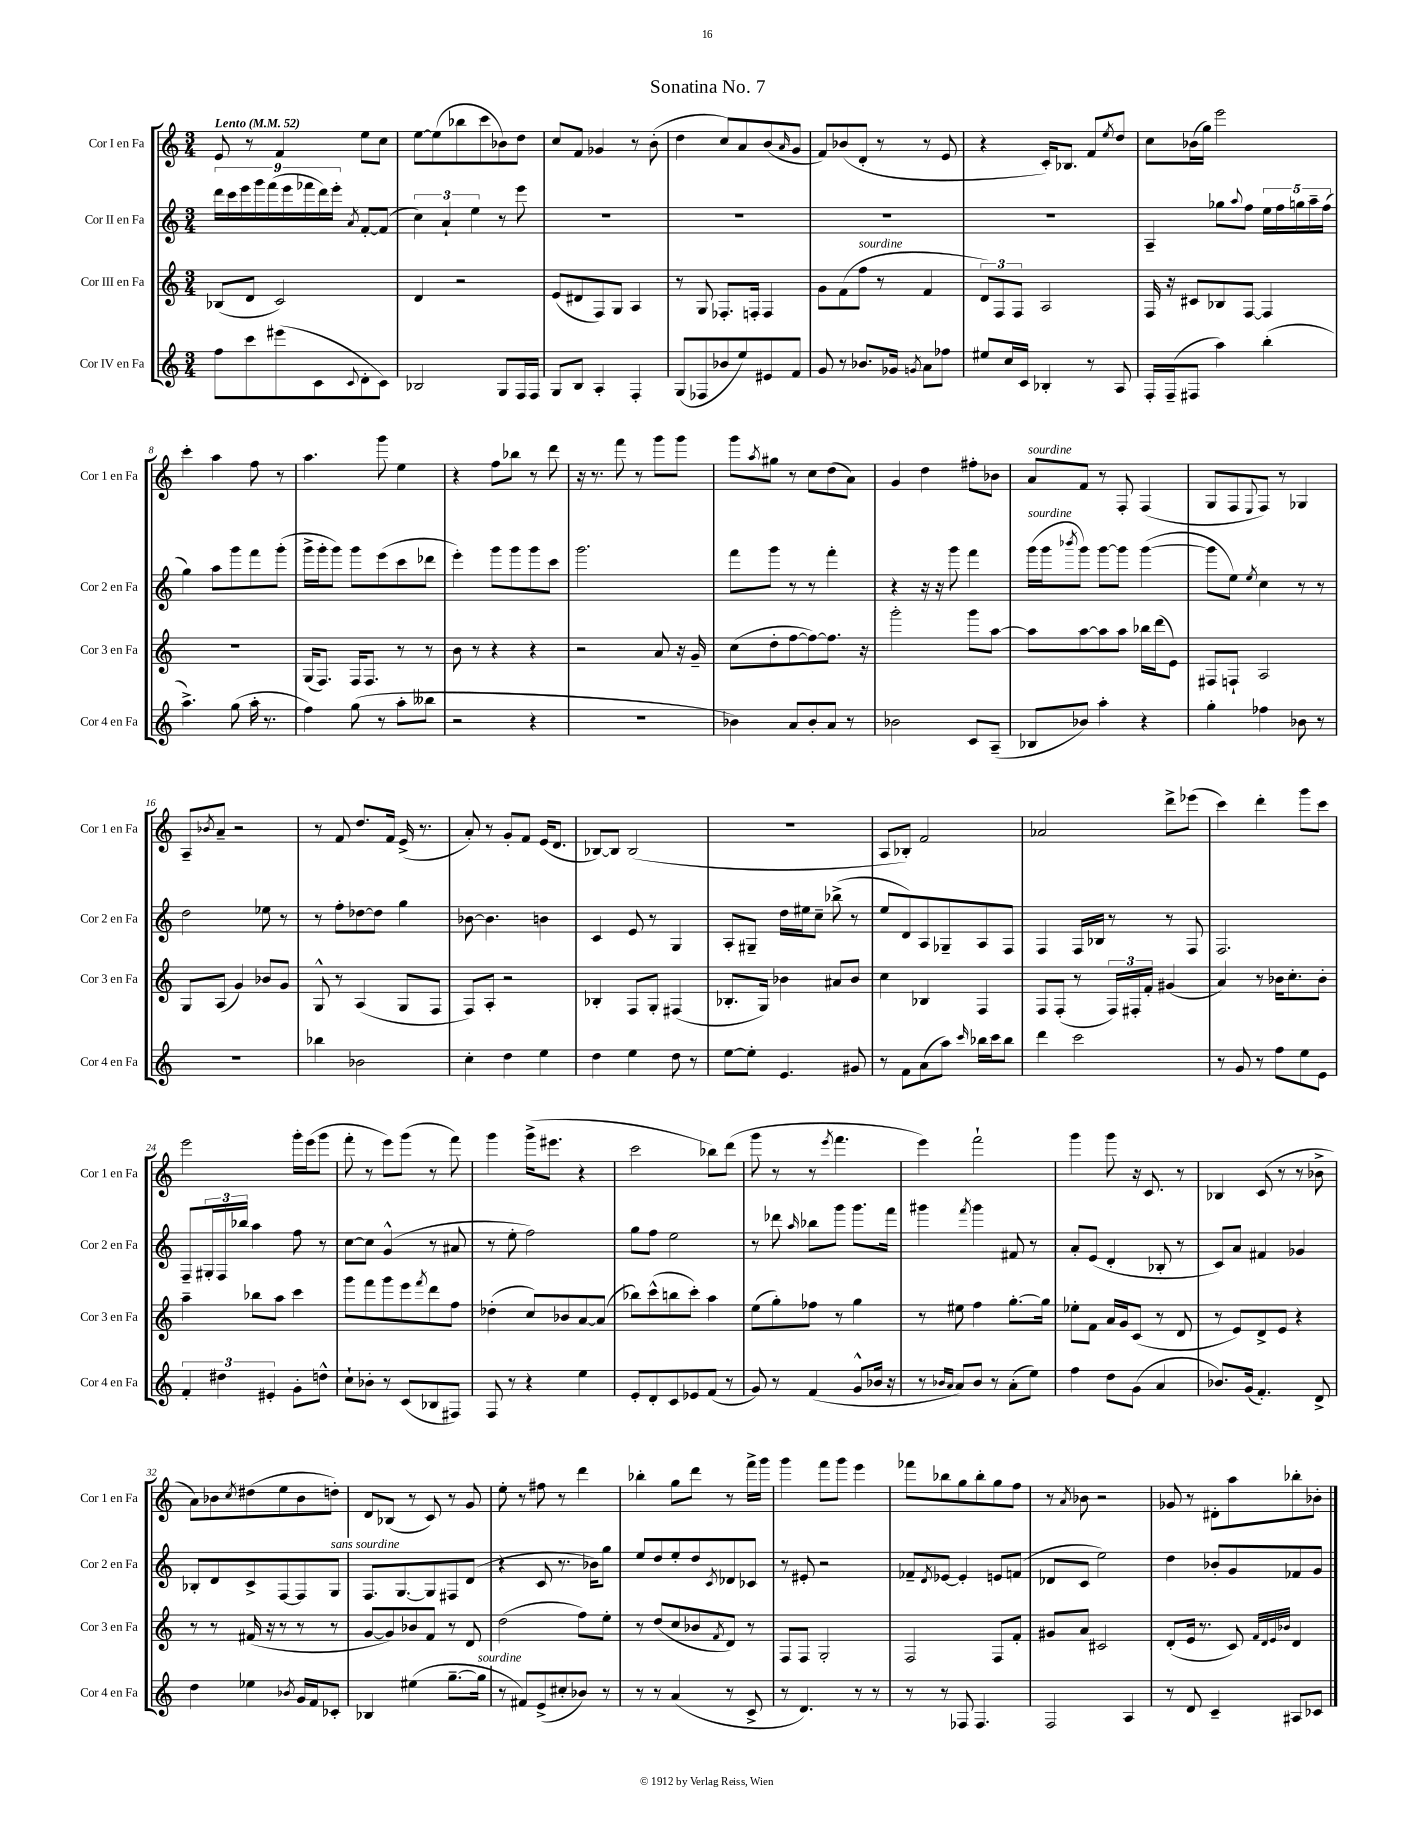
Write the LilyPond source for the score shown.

\header { title = "Sonatina No. 7" }
<<
\new StaffGroup <<
\new Staff = "s0" \with { instrumentName = "Cor I en Fa" shortInstrumentName = "Cor 1 en Fa" } {
    \clef treble \key c \major \numericTimeSignature \time 3/4 \tempo "Lento" 4 = 52
    e'8 r8 f'4 e''8 c''8 |
    e''8~ e''8( bes''8 c'''8 bes'8) d''8 |
    c''8 f'8 ges'4 r8 b'8-.( |
    d''4 c''8) a'8 b'8( \grace { a'16 } g'8 |
    f'8) bes'8( d'8-. r8 r8 e'8 |
    r4 c'16-.) bes8. f'8 \acciaccatura { e''8 } d''8 |
    c''8 bes'16( g''16) e'''2 |
    c'''4-. a''4 f''8 r8 |
    a''4. g'''8 e''4 |
    r4 f''8 bes''8 r8 d'''8 |
    r16 r8. f'''8 r8 g'''8 g'''8 |
    g'''8 \acciaccatura { a''8 } gis''8 r8 c''8 d''8( a'8) |
    g'4 d''4 fis''8-. bes'8 |
    a'8^\markup { \italic "sourdine" } f'8 r8 f8-. f4( |
    g8 f8 \appoggiatura { e8 } f8) r8 ges4 |
    a8-- \acciaccatura { bes'8 } a'8-- r2 |
    r8 f'8 d''8. f'16 e'16->( r8. |
    a'8-.) r8 g'8-. f'8 e'16( d'8. |
    bes8~) bes8 bes2( |
    R2. |
    a8 bes8-.) f'2 |
    aes'2 d'''8-> ees'''8( |
    c'''4) d'''4-. g'''8 c'''8 |
    e'''2 g'''16-. e'''16( g'''8 |
    f'''8-. r8 e'''8) g'''8( r8 f'''8) |
    g'''4 g'''16->( eis'''8. r4 |
    c'''2 bes''8) d'''8( |
    g'''8 r8 r8 \acciaccatura { e'''8 } f'''4. |
    e'''4) f'''2-! |
    g'''4 g'''8 r16 c'8. r8 |
    bes4 c'8( r8 r8 bes'8-> |
    a'8) bes'8 \acciaccatura { c''8 } dis''8( e''8 bes'8 d''8-.) |
    d'8 bes8( r8 c'8) r8 g'8 |
    e''8-. r8 fis''8 r8 d'''4 |
    bes''4-. g''8 d'''8 r8 f'''16-> g'''16 |
    g'''4 f'''8 g'''8 e'''4 |
    fes'''8 bes''8 g''8 bes''8-. g''8 f''8 |
    r8 \acciaccatura { a'8 } bes'8 r2 |
    ges'8 r8 dis'8-. a''8 bes''8-. bes'8-. \bar "|." |
}
\new Staff = "s1" \with { instrumentName = "Cor II en Fa" shortInstrumentName = "Cor 2 en Fa" } {
    \clef treble \key c \major \numericTimeSignature \time 3/4
    \tuplet 9/8 { d'''16 c'''16 e'''16 g'''16 f'''16( e'''16 fes'''16 d'''16) e'''16-. } \acciaccatura { a'8 } f'8~-. f'8( |
    \tuplet 3/2 { c''4) a'4-! e''4 } r8 e'''8 |
    R2. |
    R2. |
    R2. |
    R2. |
    a4-- ges''8 \appoggiatura { a''8 } f''8 \tuplet 5/4 { e''16 f''16 g''16 a''16-- f''16( } |
    g''4) a''8 g'''8 f'''8 g'''8-.( |
    g'''16-> g'''16-. g'''8) g'''8 e'''8( c'''8 des'''8 |
    e'''4-.) g'''8 g'''8 g'''8 c'''8 |
    g'''2. |
    f'''8 g'''8 r8 r8 f'''4-. |
    r4 r16 r16 g'''8 f'''4 |
    g'''16^\markup { \italic "sourdine" }( g'''16 \acciaccatura { bes'''8 } g'''8) g'''8~ g'''8 g'''4~( |
    g'''8 e''8) \acciaccatura { e''8 } c''4 r8 r8 |
    d''2 ees''8 r8 |
    r8 f''8-. des''8~ des''8 g''4 |
    bes'8~ bes'4. b'4 |
    c'4 e'8 r8 g4 |
    a8-. gis8-- d''16 eis''16 c''8-- bes''8->( r8 |
    e''8 d'8) a8 ges8-- a8 f8 |
    f4 f16 bes16 r8 r8 f8 |
    f2. |
    f8-- \tuplet 3/2 { gis16-. f16 bes''16 } a''4 f''8 r8 |
    c''8~ c''8 g'4-^( r8 ais'8 |
    r8 e''8-. f''2) |
    g''8 f''8 e''2 |
    r8 des'''8 \grace { a''16 } bes''8 g'''8 g'''8. f'''16 |
    gis'''4 \acciaccatura { f'''8 } gis'''4 fis'8 r8 |
    a'8-. e'8( d'4-. bes8-. r8 |
    c'8) a'8 fis'4 ges'4 |
    bes8-. d'8 c'8-> f8~ f8 g8^\markup { \italic "sans sourdine" } |
    f8. g8.~ g8 fis8 d'8( |
    r4 c'8 r8. bes'16) g''8 |
    e''8 d''8 e''8-. d''8 \acciaccatura { c'8 } des'8 ces'8 |
    r8 eis'8-. r2 |
    fes'8-- \acciaccatura { d'8 } ees'8~ ees'4-. e'8 f'8( |
    des'8 c'8 e''2) |
    d''4 bes'8-. g'8 fes'8 g'8 \bar "|." |
}
\new Staff = "s2" \with { instrumentName = "Cor III en Fa" shortInstrumentName = "Cor 3 en Fa" } {
    \clef treble \key c \major \numericTimeSignature \time 3/4
    bes8( d'8 c'2) |
    d'4 r2 |
    e'8( dis'8 f8) g8 a4 |
    r8 g8 fes8.-. f16-. f4 |
    g'8 f'8( f''8^\markup { \italic "sourdine" } r8 f'4 |
    \tuplet 3/2 { d'8) f8 f8 } a2 |
    f16 r16 cis'8 bes8 f8~ f4 |
    R2. |
    g16( f8.) f16 f8. r8 r8 |
    b'8 r8 r4 r4 |
    r2 a'8 r16 g'16-- |
    c''8( d''8-. f''8~ f''8~) f''8. r16 |
    g'''2-. g'''8 a''8~ |
    a''8 a''8~ a''8 a''8 bes''16 d'''16( e'8) |
    fis8 f8-! a2 |
    g8 a8( g'4) bes'8 g'8 |
    g8-^ r8 a4( g8 f8 |
    f8) a8-. r2 |
    bes4-. f8 g8-. fis4( |
    bes8.-. g16) bes'4 ais'8 bes'8 |
    c''4 bes4 f4 |
    f8 f8-.( r8 \tuplet 3/2 { f16) fis16-. f'16-. } gis'4( |
    a'4) r8 bes'16 c''8.-. bes'8-. |
    a''4-- bes''8 a''8 c'''4 |
    g'''8 f'''8 g'''8 e'''8 \acciaccatura { f'''8 } d'''8 f''8 |
    des''4-.( c''8) bes'8 a'8~ a'8( |
    bes''8) c'''8-^( b''8 c'''8-.) a''4 |
    e''8( g''8-.) fes''8 r8 g''4 |
    r8 eis''8 f''4 g''8.~-. g''16 |
    ees''8-. f'8 a'16 g'16 c'8( r8 d'8 |
    r8 e'8) d'8-> e'8 r4 |
    r8 r8 fis'16( r16 r8 r8 r8 |
    g'8~ g'8) bes'8 f'8 r8 d'8 |
    d''2( f''8) e''8-. |
    r8 d''8( c''8 bes'8 \acciaccatura { f'8 } d'8) r8 |
    f8 f8 g2-. |
    f2 f8 f'8-. |
    gis'8 a'8 cis'2 |
    d'8-.( e'16 r8. c'8) \grace { f'32 d'32 e'32 bes'32 } d'4 \bar "|." |
}
\new Staff = "s3" \with { instrumentName = "Cor IV en Fa" shortInstrumentName = "Cor 4 en Fa" } {
    \clef treble \key c \major \numericTimeSignature \time 3/4
    f''8 c'''8 eis'''8( c'8 \appoggiatura { c'8 } d'8-. c'8) |
    bes2 g8 f16 f16 |
    g8 b8 a4-. f4-. |
    g8( fes8 bes'8 e''8) eis'8 f'8 |
    g'8 r8 bes'8. ges'16 \acciaccatura { g'8 } a'8 fes''8 |
    eis''8 c''16 c'16 bes4-. r8 a8 |
    f16-. f16--( fis8 a''4) b''4-.( |
    a''4.->) g''8( a''16-. r8. |
    f''4) g''8( r8 a''8-. beses''8 |
    r2 r4 |
    R2. |
    bes'4) a'8 bes'8-. a'8 r8 |
    bes'2 c'8 a8--( |
    bes8 bes'8) a''4-. r4 |
    g''4-. fes''4 bes'8 r8 |
    R2. |
    bes''4 bes'2 |
    c''4-. d''4 e''4 |
    d''4 e''4 d''8 r8 |
    e''8~ e''8-. e'4. gis'8 |
    r8 f'8 a'8( a''8) \grace { c'''16 } bes''16 c'''16 bes''8 |
    d'''4 c'''2 |
    r8 g'8 r8 f''8 e''8 e'8 |
    \tuplet 3/2 { f'4-. dis''4 eis'4-. } g'8-. d''8-^ |
    c''8-! bes'8-. r8 c'8( bes8 fis8) |
    f8 r8 r4 e''4 |
    e'8-. d'8-. c'8 ees'8 f'8( r8 |
    g'8) r8 f'4( g'8-^ bes'16 r16 |
    r8 \grace { bes'16 a'16 } a'8) bes'8 r8 a'8-.( e''8) |
    f''4 d''8 g'8( a'4 |
    bes'8.) g'16( f'4.-.) d'8-> |
    d''4 ees''4 \acciaccatura { bes'8 } g'16 f'16 ces'8-. |
    bes4 eis''4( g''8.~-- g''16^\markup { \italic "sourdine" } |
    r8 fis'8) e'8->( cis''8-. bes'8) r8 |
    r8 r8 a'4( r8 c'8-> |
    r8 d'4.) r8 r8 |
    r8 r8 fes8 fes4. |
    f2 a4 |
    r8 d'8 c'4-- ais8 ces'8 \bar "|." |
}
>>
>>
